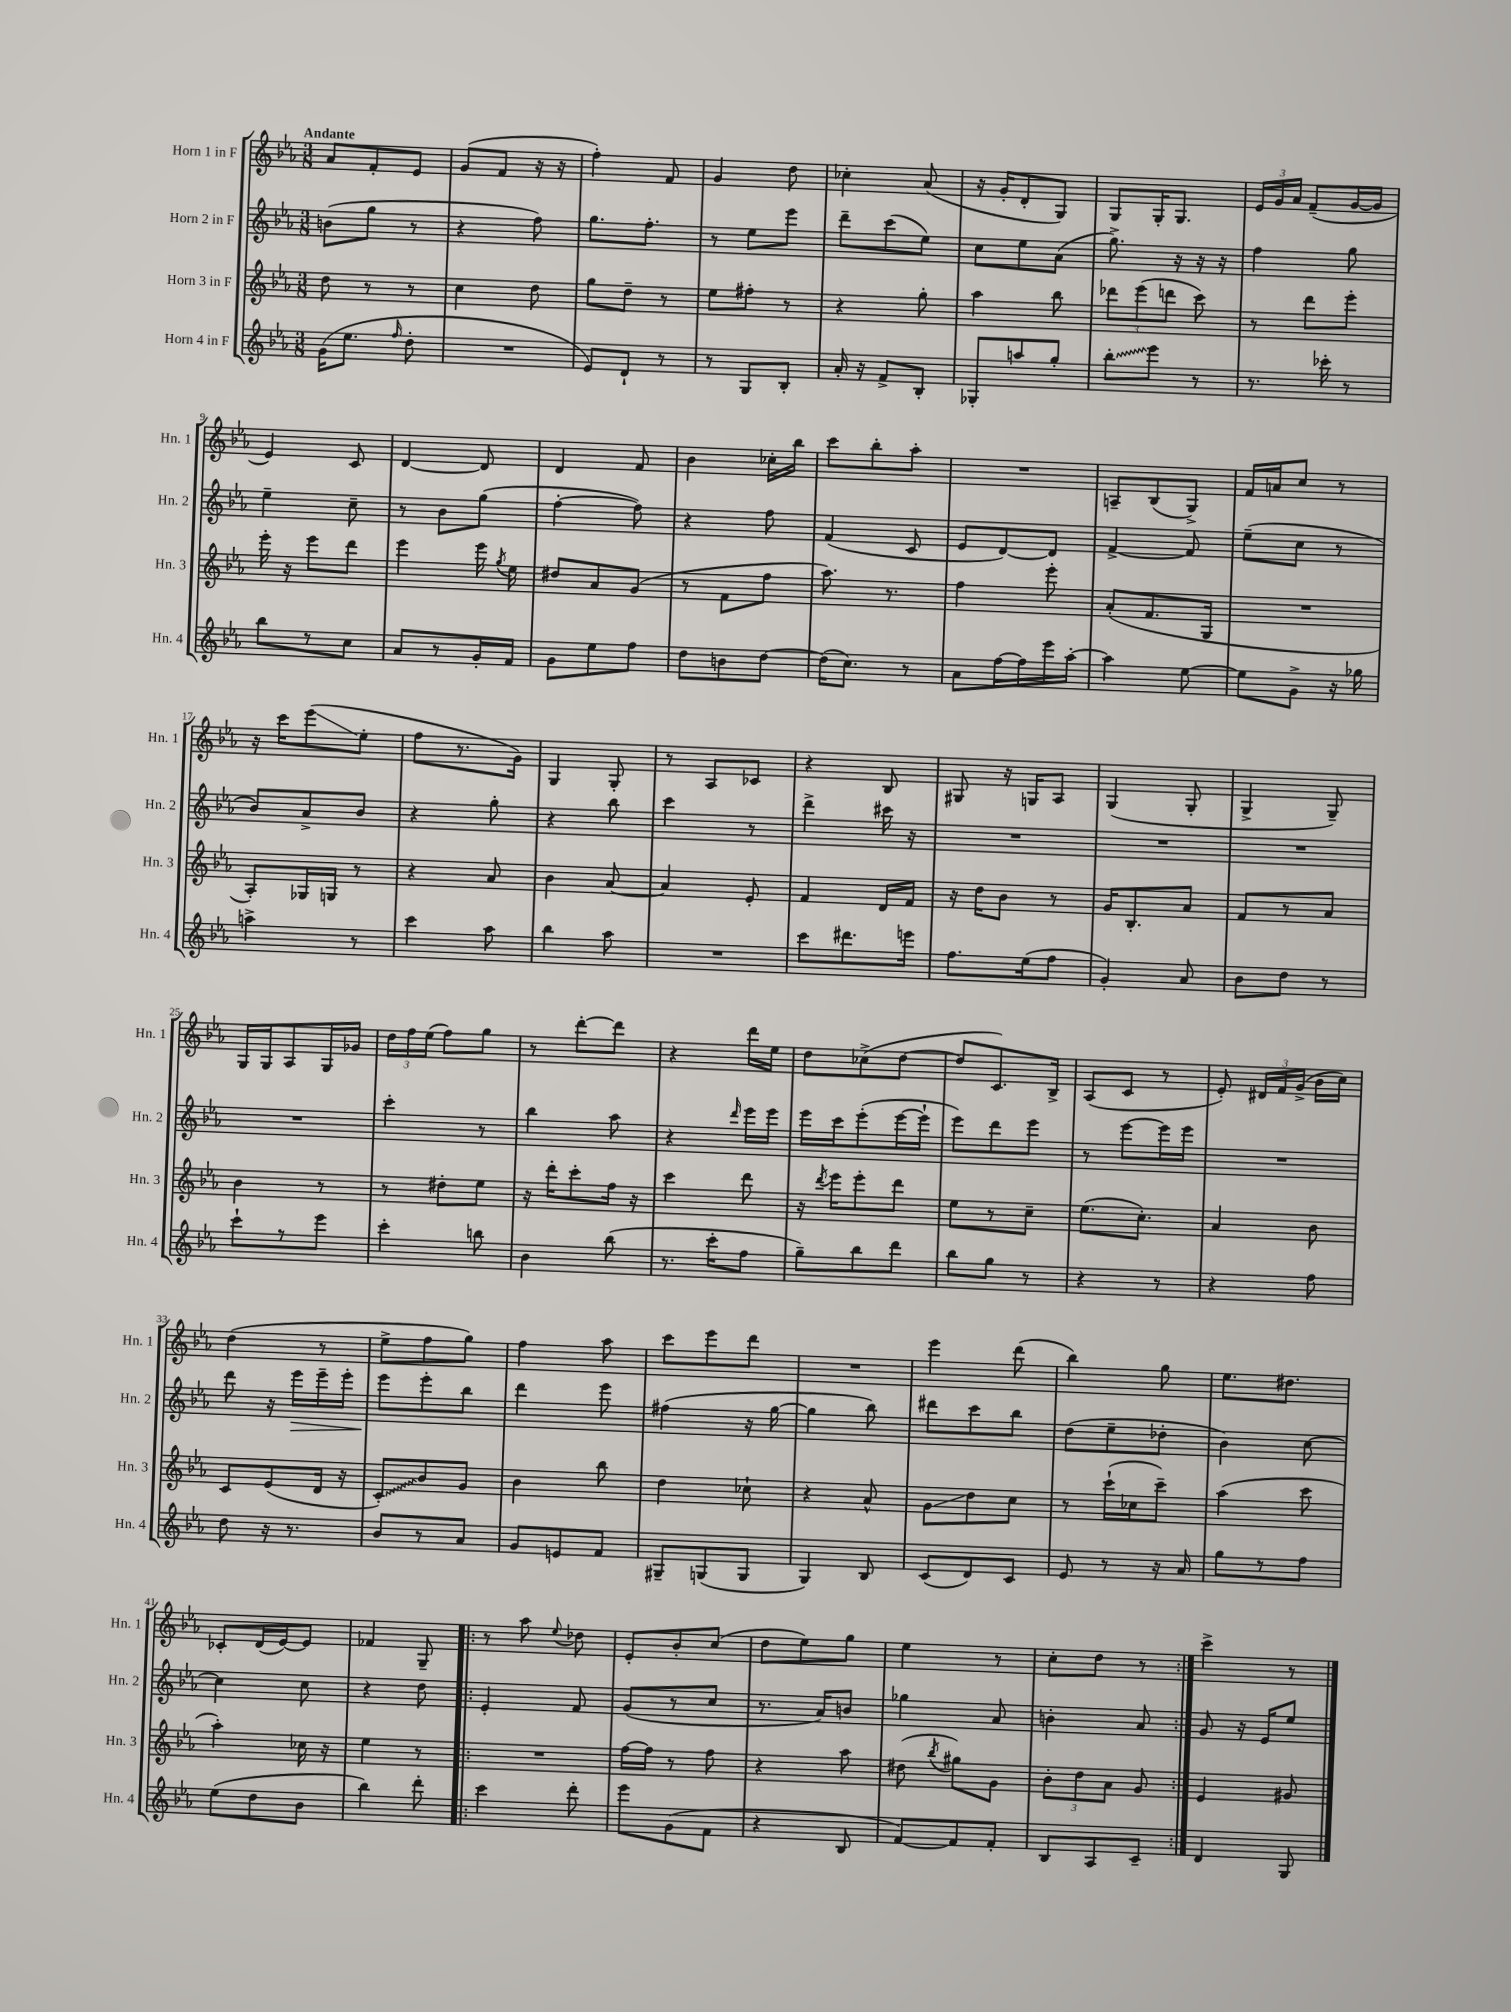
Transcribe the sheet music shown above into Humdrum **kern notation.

**kern	**kern	**kern	**kern
*staff4	*staff3	*staff2	*staff1
*clefG2	*clefG2	*clefG2	*clefG2
*k[b-e-a-]	*k[b-e-a-]	*k[b-e-a-]	*k[b-e-a-]
*M3/8	*M3/8	*M3/8	*M3/8
(16g\LK	8dd\	(8b\L	8a-/L
8.ee-\J	.	.	.
.	8r	8gg\J	8f'/
16qqff/	.	.	.
8dd'\	8r	8r	8e-/J
=	=	=	=
4.r	4cc\	4r	(8g/L
.	.	.	8f/J
.	8dd\	8ff\)	16r
.	.	.	16r
=	=	=	=
8e-/L)	8gg\L	8.gg\L	4ff'\)
8d`/J	8dd~\J	.	.
.	.	8.ff'\J	.
8r	8r	.	8f/
=	=	=	=
8r	8ee-\L	8r	4g/
8G/L	8ff#'\J	8ee-\L	.
8B-'/J	8r	8eee-\J	8dd\
=	=	=	=
16a-'/	4r	8ddd~\L	4cc-'\
16r	.	.	.
8f^/L	.	(8ccc\	.
8B-'/J	8gg'\	8ee-\J)	(8a-/
=	=	=	=
8G-'/L	4aa-\	8cc\L	16r
.	.	.	16g'/LK
8aa/	.	8ee-\	8d'/
8gg'/J	8bb-\	(8a-\J	8G/J)
=	=	=	=
8bb-'\L	12ddd-\L	8.gg^\)	8G/L
.	(12eee-\	.	.
8eee-\J	.	.	16G'/K
.	12ddd\J	.	.
.	.	16r	8.G/J
8r	8ccc\)	16r	.
.	.	16r	.
=	=	=	=
8.r	8r	4ff\	24e-/LL
.	.	.	24g/
.	.	.	24a-/JJ
.	8ddd\L	.	(8f~/L
16ccc-'\	.	.	.
8r	8eee-'\J	8gg\	[16g/L
.	.	.	16g/]JJ
=	=	=	=
8bb-\L	16eee-'\	4ee-~\	4e-/)
.	16r	.	.
8r	8eee-\L	.	.
8cc\J	8ddd\J	8cc~\	8c/
=	=	=	=
8a-/L	4eee-\	8r	[4d/
8r	.	8b-\L	.
16g'/L	16eee-\	(8gg\J	8d/]
.	8qgg/	.	.
16f/JJ	16ee-\	.	.
=	=	=	=
8g\L	8dd#/L	[4ff'\	4d/
8ee-\	8a-/	.	.
8ff\J	(8g/J	8ff\])	8f/
=	=	=	=
8dd\L	8r	4r	4b-\
8b\	8f\L	.	.
[8dd\J	8ff\J	8ff\	16cc-'\LL
.	.	.	16bb-\JJ
=	=	=	=
(16dd\]LK	8.aa-\)	(4f/	8ccc\L
8.cc\J)	.	.	.
.	.	.	8bb-'\
.	8.r	.	.
8r	.	8c/	8aa-'\J
=	=	=	=
8a-\L	4ff\	8e-/L	4.r
[16ff\L	.	[8d/)	.
16ff\]	.	.	.
16eee-\	8eee-'\	8d/]J	.
[16aa-'\JJ	.	.	.
=	=	=	=
4aa-\]	(8a-'/L	[4f^/	8A~/L
.	8.f/	.	(8B-/
[8ee-\	.	8f/]	8G^/J)
.	16G/Jk	.	.
=	=	=	=
8ee-\]L	4.r	(8ee-~\L	16f/LL
.	.	.	16a/J
8g^\J	.	8cc\J	8cc/J
16r	.	8r	8r
16gg-\	.	.	.
=	=	=	=
4aa^\	8A-'/L)	8b-/L)	16r
.	.	.	16ccc\LK
.	16G-/L	8a-^/	(8eee-\
.	16G/JJ	.	.
8r	8r	8b-/J	8ee-'\J
=	=	=	=
4ccc\	4r	4r	8ff\L
.	.	.	8.r
8aa-\	8a-/	8gg'\	.
.	.	.	16g\Jk)
=	=	=	=
4bb-\	4b-\	4r	4G/
8aa-\	[8a-/	8bb-\	8G'/
=	=	=	=
4.r	4a-/]	4ccc\	8r
.	.	.	8A-/L
.	8e-'/	8r	8c-/J
=	=	=	=
8ccc\L	4f/	4ddd^\	4r
8.ddd#\	.	.	.
.	16d/LL	16ccc#\	8B-/
16eee\Jk	16f/JJ	16r	.
=	=	=	=
8.ff\L	16r	4.r	8G#/
.	16dd\LK	.	.
.	8b-\J	.	16r
(16ee-\k	.	.	16G/LK
8ff\J	8r	.	8A-/J
=	=	=	=
4g'/)	16g/LK	4.r	(4G/
.	8.B-'/	.	.
8a-/	8a-/J	.	8G'/
=	=	=	=
8b-\L	8f/L	4.r	4G^/
8dd\J	8r	.	.
8r	8a-/J	.	8G~/)
=	=	=	=
8ccc`\L	4b-\	4.r	16G/LL
.	.	.	16G/J
8r	.	.	8A-/
8eee-\J	8r	.	16G/L
.	.	.	16g-/JJ
=	=	=	=
4ccc'\	8r	4ccc'\	24dd\LL
.	.	.	24ff\
.	.	.	(24ee-\JJ
.	8dd#'\L	.	8ff\L)
8bb\	8ee-\J	8r	8gg\J
=	=	=	=
4b-\	16r	4bb-\	8r
.	16ddd'\LK	.	.
.	8ccc'\	.	[8ddd'\L
(8bb-\	16ff\Jk	8aa-\	8ddd\]J
.	16r	.	.
=	=	=	=
8.r	4ccc\	4r	4r
16ccc'\LK	.	.	.
.	.	16qqddd/	.
8ff\J	8ddd\	16eee-\LL	16ddd\LL
.	.	16eee-\JJ	16ee-\JJ
=	=	=	=
8gg~\L)	16r	16eee-\LL	8dd\L
.	8qddd/	.	.
.	16eee-\LK	16ccc\J	.
8bb-\	8eee-'\	(8eee-'\	(8cc-^\
8ddd\J	8ddd\J	[16eee-\L	[8dd\J
.	.	16eee-`\]JJ	.
=	=	=	=
8bb-\L	8ee-\L	8eee-\L)	8dd/]L
8gg\J	8r	8ddd\	8.c/)
8r	8cc~\J	8eee-\J	.
.	.	.	16B-^/Jk
=	=	=	=
4r	(8.ee-\L	8r	(8A-/L
.	.	[8eee-\L	8c/J
.	8.cc'\J)	.	.
8r	.	16eee-\]L	8r
.	.	16eee-\JJ	.
=	=	=	=
4r	4a-/	4.r	8e-'/)
.	.	.	24d#/LL
.	.	.	24f/
.	.	.	(24g^/JJ
8ff\	8b-\	.	16b-\LL
.	.	.	16cc\JJ)
=	=	=	=
8dd\	8c/L	8ddd\	(4dd\
16r	(8e-/	16r	.
8.r	.	16eee-\LL	.
.	16d/Jk	16eee-~\	8r
.	16r	16eee-'\JJ	.
=	=	=	=
8b-/L	8c'/L)	8eee-\L	8ee-^\L
8r	8b-/	8eee-'\	8ff\
8a-/J	8g/J	8bb-\J	8gg\J)
=	=	=	=
8g/L	4b-\	4ddd\	4ff\
8e/	.	.	.
8f/J	8bb-\	8eee-\	8aa-\
=	=	=	=
8G#~/L	4dd\	(4ff#\	8ccc\L
(8G/	.	.	8eee-\
8G/J	8cc-`\	16r	8ddd\J
.	.	[16gg\	.
=	=	=	=
4G/)	4r	4gg\]	4.r
8B-/	8a-^^/	8bb-\)	.
=	=	=	=
(8c/L	8g\L	8ddd#\L	4eee-\
8d/)	8dd\	8ccc\	.
8c/J	8cc\J	8bb-\J	(8ddd\
=	=	=	=
8e-/	8r	(8dd\L	4bb-\)
8r	(16ccc`\LL	8ee-~\	.
.	16cc-\J	.	.
16r	8ccc~\J)	8dd-'\J	8gg\
16a-/	.	.	.
=	=	=	=
8gg\L	(4aa-\	4b-\)	8.ee-\L
8r	.	.	.
.	.	.	8.dd#\J
8ff\J	8ccc\	[8cc\	.
=	=	=	=
(8ee-\L	4aa-'\)	4cc\]	8c-'/L
8dd\	.	.	(16d/L
.	.	.	[16e-/J)
8b-\J	16cc-\	8cc\	8e-/]J
.	16r	.	.
=	=	=	=
4bb-\)	4ee-\	4r	4f-/
8ddd'\	8r	8dd\	8G~/
=!|:	=!|:	=!|:	=!|:
4ccc\	4.r	4e-'/	8r
.	.	.	8aa-\
.	.	.	8qqee-/
8ddd'\	.	8f/	8dd-\
=	=	=	=
8eee-\L	[16ff\LL	(8g/L	8e-'/L
.	16ff\]JJ	.	.
(8g\	8r	8r	8b-'/
8f\J	8ff\	8cc/J	(8cc/J
=	=	=	=
4r	4r	8.r	8dd\L
.	.	.	8ee-\)
.	.	16a-/LK)	.
8B-/	8aa-\	8b/J	8gg\J
=	=	=	=
[8f/L)	(8dd#\	4gg-\	4ee-\
.	8qbb-/	.	.
8f/]	8gg#\L)	.	.
8f'/J	8g\J	8a-/	8r
=	=	=	=
8B-/L	12b-'\L	4b'\	8cc'\L
.	12dd\	.	.
8A-/	.	.	8dd\J
.	12a-\J	.	.
8c~/J	8g/	8a-/	8r
=:|!	=:|!	=:|!	=:|!
4d/	4e-/	8g/	4ccc^\
.	.	16r	.
.	.	16e-/LK	.
8G/	8g#/	8ee-/J	8r
==	==	==	==
*-	*-	*-	*-
